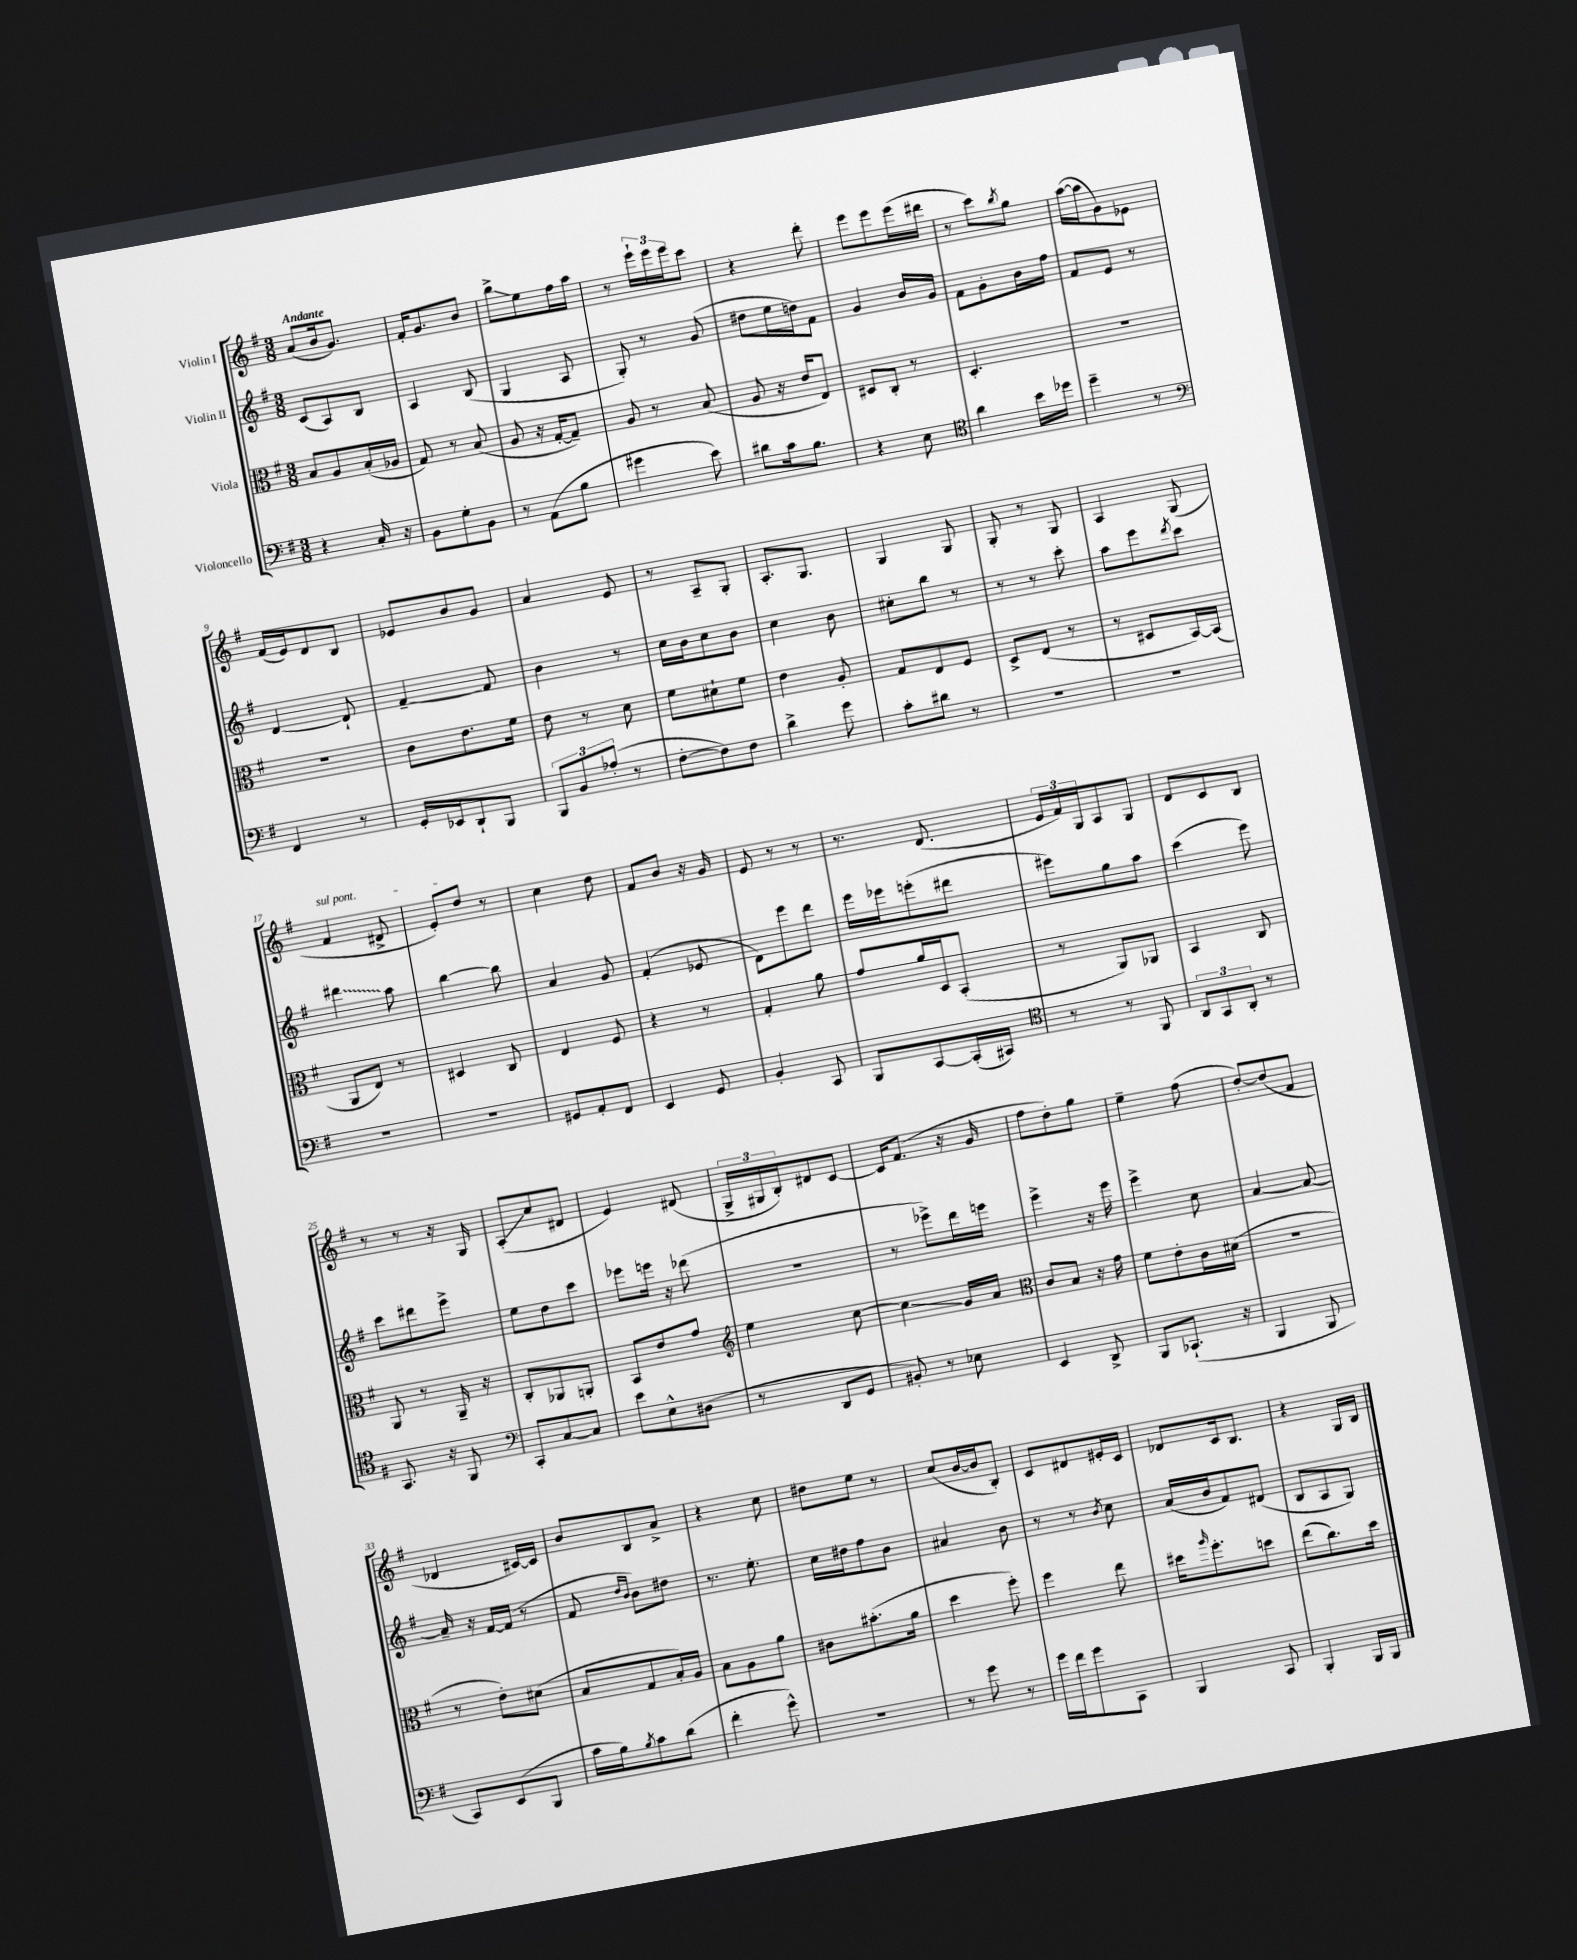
<<
\new StaffGroup <<
\new Staff = "s0" \with { instrumentName = "Violin I" } {
    \clef treble \key g \major \numericTimeSignature \time 3/8 \tempo "Andante"
    a'8( b'16 g'8.) |
    fis'16-. g'8. b'8 |
    b''8->\glissando e''8 fis''16 a''16 |
    r8 \tuplet 3/2 { e'''16-! e'''16 e'''16 } c'''8 |
    r4 d'''8-. |
    e'''8 e'''8 e'''16( dis'''16 |
    r8 c'''8) \acciaccatura { b''8 } g''8 |
    a''16~( a''16 g'8) ees'8 |
    fis'16( e'16) d'8 b8 |
    ees'8 b'8 g'8 |
    a'4 e'8 |
    r8 a8-- g8-. |
    a8.-. g8. |
    g4 g8 |
    g8-. r8 g8 |
    a4 g8( |
    \once \override TextSpanner.bound-details.left.text = \markup { \italic "sul pont." } fis'4\startTextSpan dis'8-> |
    e'8-.) d''8\stopTextSpan r8 |
    c''4 d''8 |
    fis'8 b'8 r16 g'16 |
    e'8 r8 r8 |
    r8. d'8.( |
    \tuplet 3/2 { e'16 fis'16) g16 } a8 g8 |
    d'8 c'8 b8 |
    r8 r8 r16 g16 |
    a8-.\glissando( c''8 dis'8 |
    e'4) dis'8( |
    \tuplet 3/2 { g16-> gis16 b16-.) } dis'8 c'8~ |
    c'16 fis'8.( r16 g'16 |
    fis''8 d''8-.) g''8 |
    e''4-- fis''8( |
    d''8~-.) d''8( fis'8 |
    des'4 cis'16~) cis'16 |
    b'8 b8 a'8-> |
    r4 c''8 |
    dis''8 e''8 r8 |
    c''8( b'16~ b'16 b8-.) |
    c'8 dis'8 eis'16-. c'16 |
    des'8 c'16 b8. |
    r4 g16 b16 \bar "|." |
}
\new Staff = "s1" \with { instrumentName = "Violin II" } {
    \clef treble \key g \major \numericTimeSignature \time 3/8
    c'8( a8) b8 |
    a4 b8( |
    g4 a8 |
    g8-.) r8 g'8( |
    dis''8 e''16 d''16) fis'8 |
    g'4 b'16 g'16 |
    fis'8 g'8-. b'16 fis''16 |
    fis'8 e'8 r8 |
    d'4~ d'8-! |
    fis'4~-- fis'8 |
    b'4 r8 |
    c''16 b'16 c''8 b'8 |
    c''4 b'8 |
    cis''8-. b''8 r8 |
    r8 r8 c'''8-. |
    a''8 e'''8 \acciaccatura { d'''8 } c'''8 |
    \once \override Glissando.style = #'zigzag dis'''4\glissando a''8 |
    b''4~ b''8 |
    a'4 g'8 |
    fis'4-.( ees'8 |
    d'8) e'''8 d'''8 |
    e'''16 ees'''16 e'''8-.( dis'''8 |
    eis'''8) g''8 a''8 |
    c'''4( e'''8) |
    c'''8 dis'''8 e'''8-> |
    e''8 d''8 c'''8 |
    ees'''8 e'''16 r16 des'''8( |
    R4. |
    r8 ees'''8->) d'''16 e'''16 |
    e'''4-> r16 e'''16 |
    e'''4-> c''8 |
    a'4~ a'8~ |
    a'16-- r16 fis'16~ fis'16( r8 |
    fis'8 \grace { d''16 b'16 } b'8) dis''8 |
    r8. e''8.-. |
    c''16 dis''16 fis''8 b'8 |
    ais'4 b'8 |
    r8 r8 \acciaccatura { b'8 } c''8 |
    a'16( b'16 fis'8) dis'8( |
    b8 a8 g8) \bar "|." |
}
\new Staff = "s2" \with { instrumentName = "Viola" } {
    \clef alto \key g \major \numericTimeSignature \time 3/8
    b8 a8 b16-.( aes16 |
    g8) r8 b8( |
    a8 r16 g16~-. g8--) |
    a8 r8 b8( |
    a8 r16 e'16 e8) |
    dis8 c8-. r8 |
    d4.-. |
    R4. |
    R4. |
    c'8 e'8. fis'16 |
    e'8 r8 d'8 |
    fis'8 dis'8-! fis'8 |
    e'4 a8-. |
    g8 e8 fis8 |
    d8-> e8( r8 |
    r8 dis8 b,16~) b,16( |
    a,8 e8) r8 |
    dis4 c8 |
    e4 fis8 |
    r4 r8 |
    g4-. a'8 |
    g'8 a'16 d16 b,8-.( |
    r8 a,8) aes,8 |
    b,4 c8 |
    a,8 r8 a,16-- r16 |
    c8-. aes,8 a,8-. |
    b,8 e'8 g'8 |
    \clef treble e''4 c''8~ |
    c''4\glissando g'16 a'16 |
    \clef alto c'8 b8 r16 g'16 |
    fis'8 e'8-. c'16 dis'16( |
    R4. |
    r8 e'8-.) dis'8( |
    b8 g8 b16-.) a16 |
    b8 a8 a'8 |
    cis'8 bis'8.-.( a'16 |
    d''4 fis''8-.) |
    fis''4 e''8 |
    dis''16 \grace { a''16 } fis''8.-. d''8 |
    e''8( c''8.) d''16 \bar "|." |
}
\new Staff = "s3" \with { instrumentName = "Violoncello" } {
    \clef bass \key g \major \numericTimeSignature \time 3/8
    r4 c16-. r16 |
    b,8 g8-. b,8 |
    r8 a,8( b8 |
    gis'4 e'8) |
    dis'8 c'16 b8. |
    r4 e8 |
    \clef tenor a'4 b'16 des''16 |
    d''4-- r8 |
    \clef bass fis,4 r8 |
    g,16-. ees,16 d,8-! b,,8 |
    \tuplet 3/2 { b,,8 b,8 aes8-.( } r8 |
    fis8~-. fis8) fis8 |
    d'4-> g'8 |
    c'8-. dis'8 r8 |
    R4. |
    R4. |
    R4. |
    R4. |
    gis,8 a,8-. fis,8 |
    e,4 g,8 |
    b,4-. c,8 |
    b,,8 c,8~ c,16-.( cis,16) |
    \clef tenor r8 r8 fis,8 |
    \tuplet 3/2 { a,8 g,8 a,8-. } r8 |
    g,8. r16 fis,8 |
    \clef bass c,8-. c8~ c8 |
    e'8 e8-^ dis8( |
    r8 d,8 g,8 |
    bis,8-.) r8 ees8 |
    e,4 d,8-> |
    b,,8 ces,8.-!( r16 |
    b,,4 b,,8 |
    c,8) e,8( b,,8 |
    c'16 b16) \acciaccatura { b8 } c'8 d'8( |
    fis'4-. g'8-^) |
    R4. |
    r8 g'8 r8 |
    g'16 fis'16 g'8 c,8 |
    b,,4 c,8 |
    b,,4-. b,,16 b,,16 \bar "|." |
}
>>
>>
